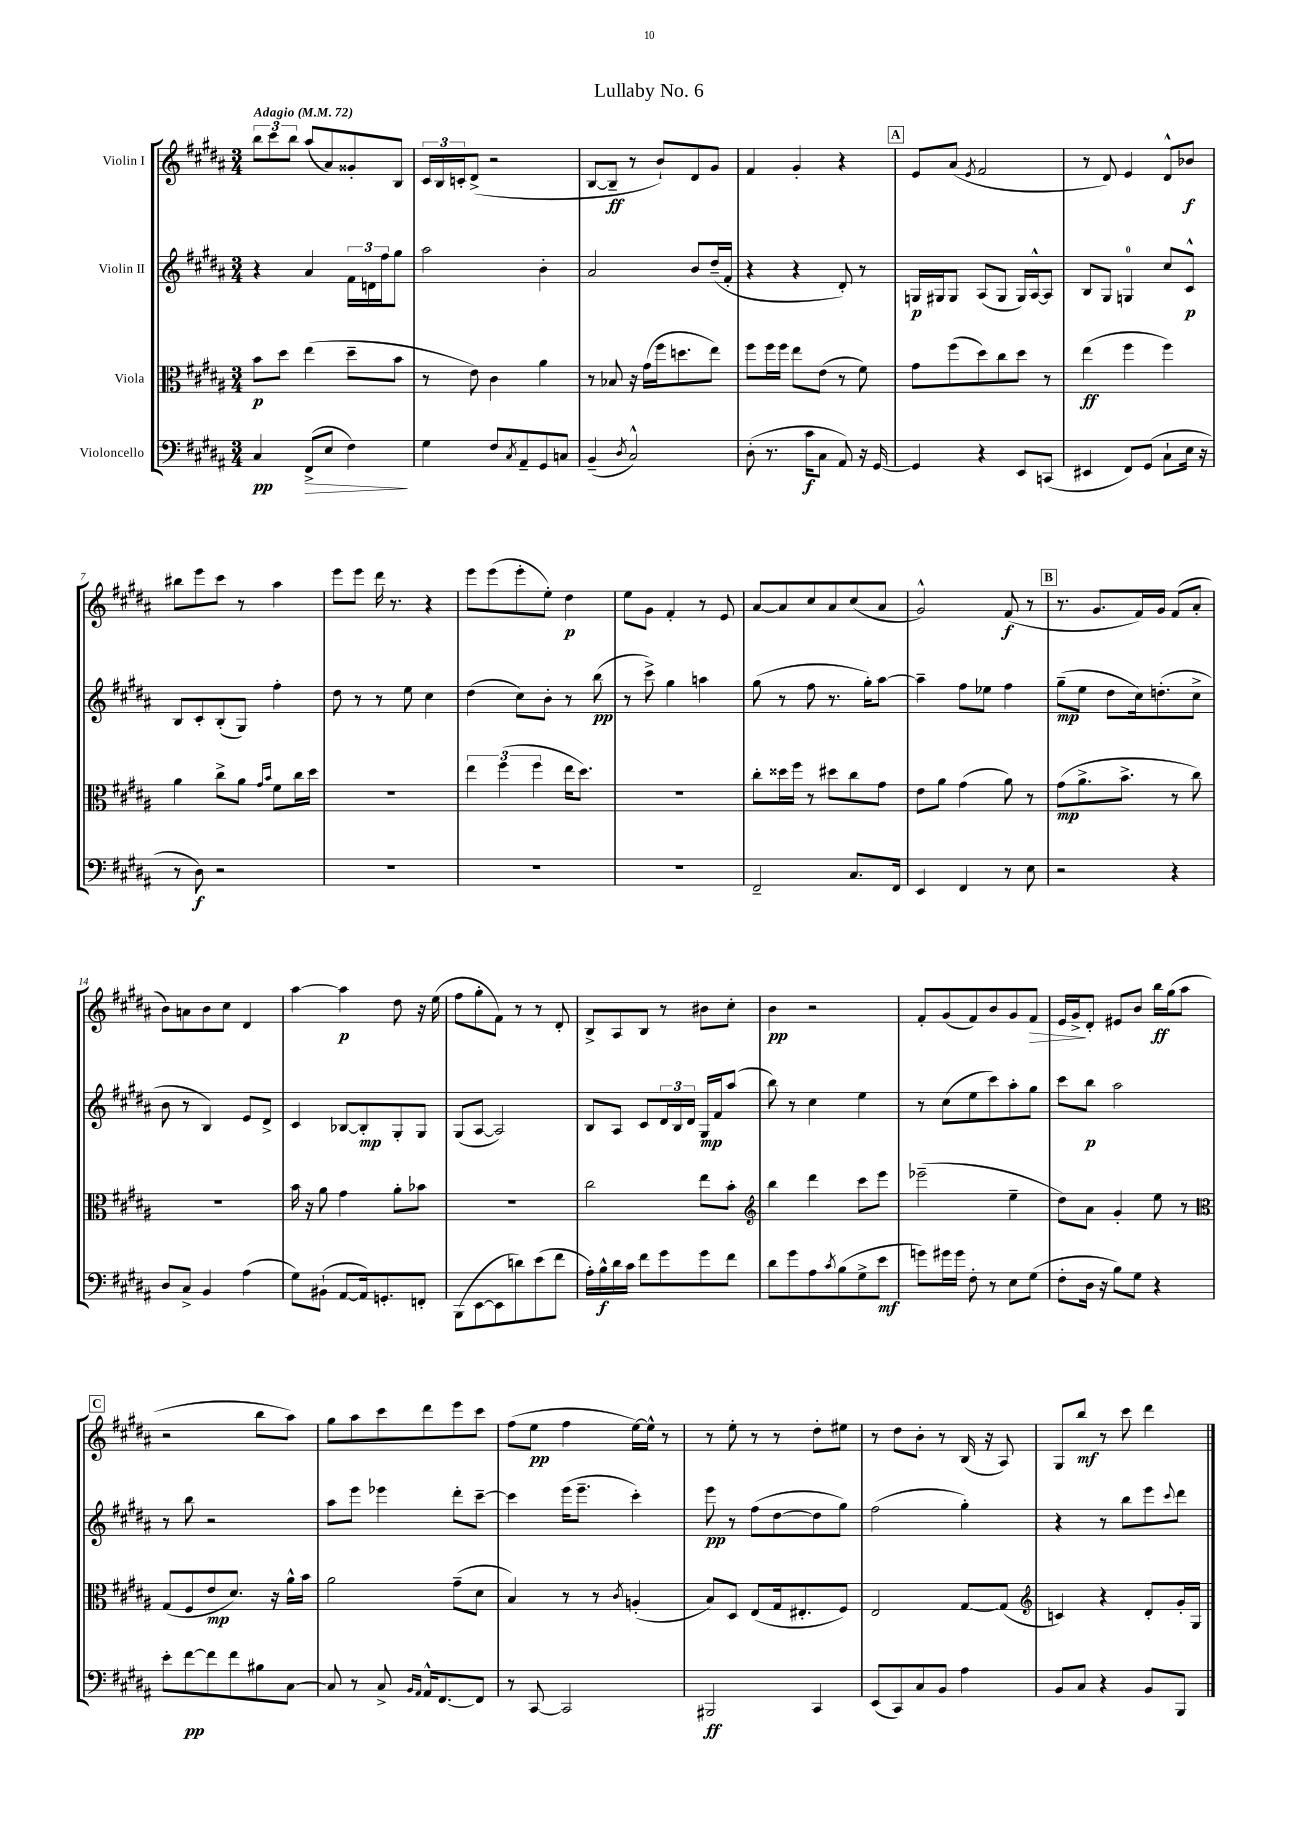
\header { title = "Lullaby No. 6" }
<<
\new StaffGroup <<
\new Staff = "s0" \with { instrumentName = "Violin I" } {
    \clef treble \key b \major \numericTimeSignature \time 3/4 \tempo "Adagio" 4 = 72
    \tuplet 3/2 { b''8 cis'''8 b''8 } ais''8( ais'8) gisis'8-. b8 |
    \tuplet 3/2 { cis'16 b16 c'16-. } dis'8->( r2 |
    b8~ b8--\ff r8 b'8-!) dis'8 gis'8 |
    fis'4 gis'4-. r4 |
    \mark \markup { \box "A" } e'8 ais'8( \acciaccatura { e'8 } fis'2 |
    r8 dis'8) e'4 dis'8-^ bes'8\f |
    bis''8 e'''8 cis'''8 r8 ais''4 |
    e'''8 e'''8 dis'''16 r8. r4 |
    e'''8 e'''8( e'''8-. e''8-.) dis''4\p |
    e''8 gis'8 fis'4-. r8 e'8 |
    ais'8~ ais'8 cis''8 ais'8 cis''8( ais'8 |
    gis'2-^) fis'8\f( r8 |
    \mark \markup { \box "B" } r8. gis'8. fis'16) gis'16 fis'8( ais'8-. |
    b'8) a'8 b'8 cis''8 dis'4 |
    ais''4~ ais''4\p dis''8 r16 e''16( |
    fis''8 gis''8-. fis'8) r8 r8 dis'8-. |
    b8-> ais8 b8 r8 bis'8 cis''8-. |
    b'4\pp r2 |
    fis'8-. gis'8( fis'8) b'8 gis'8 fis'8\> |
    e'16 gis'16->\! dis'8-. eis'8 b'8 b''16\ff gis''16( ais''8 |
    \mark \markup { \box "C" } r2 b''8 ais''8) |
    gis''8 ais''8 cis'''8 dis'''8 e'''8 cis'''8 |
    fis''8( e''8\pp fis''4 e''16~) e''16-^ r8 |
    r8 e''8-. r8 r8 dis''8-. eis''8 |
    r8 dis''8 b'8-. r8 b16( r16 ais8) |
    gis8 b''8\mf r8 cis'''8 dis'''4 \bar "|." |
}
\new Staff = "s1" \with { instrumentName = "Violin II" } {
    \clef treble \key b \major \numericTimeSignature \time 3/4
    r4 ais'4 \tuplet 3/2 { fis'16 d'16 fis''16 } gis''8 |
    ais''2 b'4-. |
    ais'2 b'8 dis''16--( fis'16-. |
    r4 r4 dis'8-.) r8 |
    \mark \markup { \box "A" } g16\p gis16 gis8 ais8( gis8 gis16) ais16~-^ ais8 |
    b8 gis8 g4-0 cis''8 cis'8-^\p |
    b8 cis'8-. b8-.( gis8) fis''4-. |
    dis''8 r8 r8 e''8 cis''4 |
    dis''4( cis''8) b'8-. r8 b''8\pp( |
    r8 cis'''8->) gis''4 a''4 |
    gis''8( r8 fis''8 r8. gis''16-.) ais''8~ |
    ais''4-- fis''8 ees''8 fis''4 |
    \mark \markup { \box "B" } gis''8--\mp( e''8 dis''8 cis''16) d''8.-.( cis''8-> |
    b'8 r8 b4) e'8 dis'8-> |
    cis'4 bes8~ bes8-.\mp gis8-. gis8 |
    gis8( ais8~ ais2) |
    b8 ais8 cis'8 \tuplet 3/2 { dis'16 b16 dis'16 } gis16\mp fis'16 ais''8( |
    b''8) r8 cis''4 e''4 |
    r8 cis''8( e''8 cis'''8) ais''8-. gis''8 |
    cis'''8 b''8\p ais''2 |
    \mark \markup { \box "C" } r8 b''8 r2 |
    ais''8 e'''8 ees'''4 dis'''8-. cis'''8~-- |
    cis'''4 e'''16( e'''8.-- cis'''4-.) |
    e'''8\pp r8 fis''8( dis''8~ dis''8 gis''8) |
    fis''2( gis''4-.) |
    r4 r8 b''8 e'''8 \appoggiatura { cis'''8 } dis'''8 \bar "|." |
}
\new Staff = "s2" \with { instrumentName = "Viola" } {
    \clef alto \key b \major \numericTimeSignature \time 3/4
    b'8\p dis''8 e''4( dis''8-- b'8 |
    r8 e'8) cis'4 ais'4 |
    r8 bes8 r16 gis'16( fis''16 d''8. e''8) |
    fis''8 fis''16 fis''16 e''8 e'8( r8 fis'8) |
    \mark \markup { \box "A" } gis'8 fis''8( dis''8) cis''8 dis''8 r8 |
    e''4\ff( fis''4 fis''4) |
    ais'4 cis''8-> ais'8 \grace { gis'16 b'16 } fis'8 cis''16 dis''16 |
    R2. |
    \tuplet 3/2 { e''4 fis''4( fis''4 } e''16 dis''8.) |
    r2. |
    cis''8-. disis''16 fis''16 r8 dis''8 cis''8 gis'8 |
    e'8 ais'8 gis'4( ais'8) r8 |
    \mark \markup { \box "B" } gis'8\mp( ais'8.-> b'8.-> r8 cis''8) |
    R2. |
    b'16 r16 ais'8 gis'4 ais'8-. bes'8 |
    R2. |
    cis''2 e''8 b'8-. |
    \clef treble b''4 dis'''4 cis'''8 e'''8 |
    ees'''2--( e''4-- |
    dis''8) ais'8 gis'4-. e''8 r8 |
    \mark \markup { \box "C" } \clef alto gis8( fis8 e'8\mp dis'8.) r16 ais'16-^ b'16 |
    ais'2 gis'8--( dis'8 |
    b4) r8 r8 \acciaccatura { cis'8 } a4-.( |
    b8) dis8 e8( gis16 eis8.-. fis8) |
    e2 gis8~ gis8( |
    \clef treble c'4) r4 dis'8-. gis'16-. gis16 \bar "|." |
}
\new Staff = "s3" \with { instrumentName = "Violoncello" } {
    \clef bass \key b \major \numericTimeSignature \time 3/4
    cis4\pp fis,8->\>( e8 fis4\!) |
    gis4 fis8 \acciaccatura { cis8 } ais,8-- gis,8 c8 |
    b,4--( \acciaccatura { dis8 } cis2-^) |
    dis8-.( r8. cis'16\f cis8 ais,8) r16 gis,16~ |
    \mark \markup { \box "A" } gis,4 r4 e,8 c,8( |
    eis,4 fis,8) gis,8( cis8-! e16 r16 |
    r8 dis8\f) r2 |
    R2. |
    R2. |
    R2. |
    fis,2-- cis8. fis,16 |
    e,4 fis,4 r8 e8 |
    \mark \markup { \box "B" } r2 r4 |
    dis8 cis8-> b,4 ais4( |
    gis8) bis,8-!( ais,8~ ais,16) g,8.-. f,8-. |
    b,,8( e,8~ e,8 d'8) e'8( fis'8 |
    ais16-.) b16-^\f dis'16 cis'16 fis'8 gis'8 gis'8 fis'8 |
    dis'8 gis'8 ais8 \acciaccatura { cis'8 } b8( gis8-> e'8\mf |
    g'8) gis'16 gis'16 fis8-. r8 e8 gis8( |
    fis8-. dis16 r16 b8) gis8 r4 |
    \mark \markup { \box "C" } e'8-. fis'8~\pp fis'8 fis'8 bis8 cis8~ |
    cis8 r8 cis8-> \grace { b,16 ais,16 } ais,16-^ fis,8.~ fis,8 |
    r8 cis,8~ cis,2 |
    bis,,2\ff cis,4 |
    e,8( cis,8) cis8 b,8 ais4 |
    b,8 cis8 r4 b,8 b,,8 \bar "|." |
}
>>
>>
